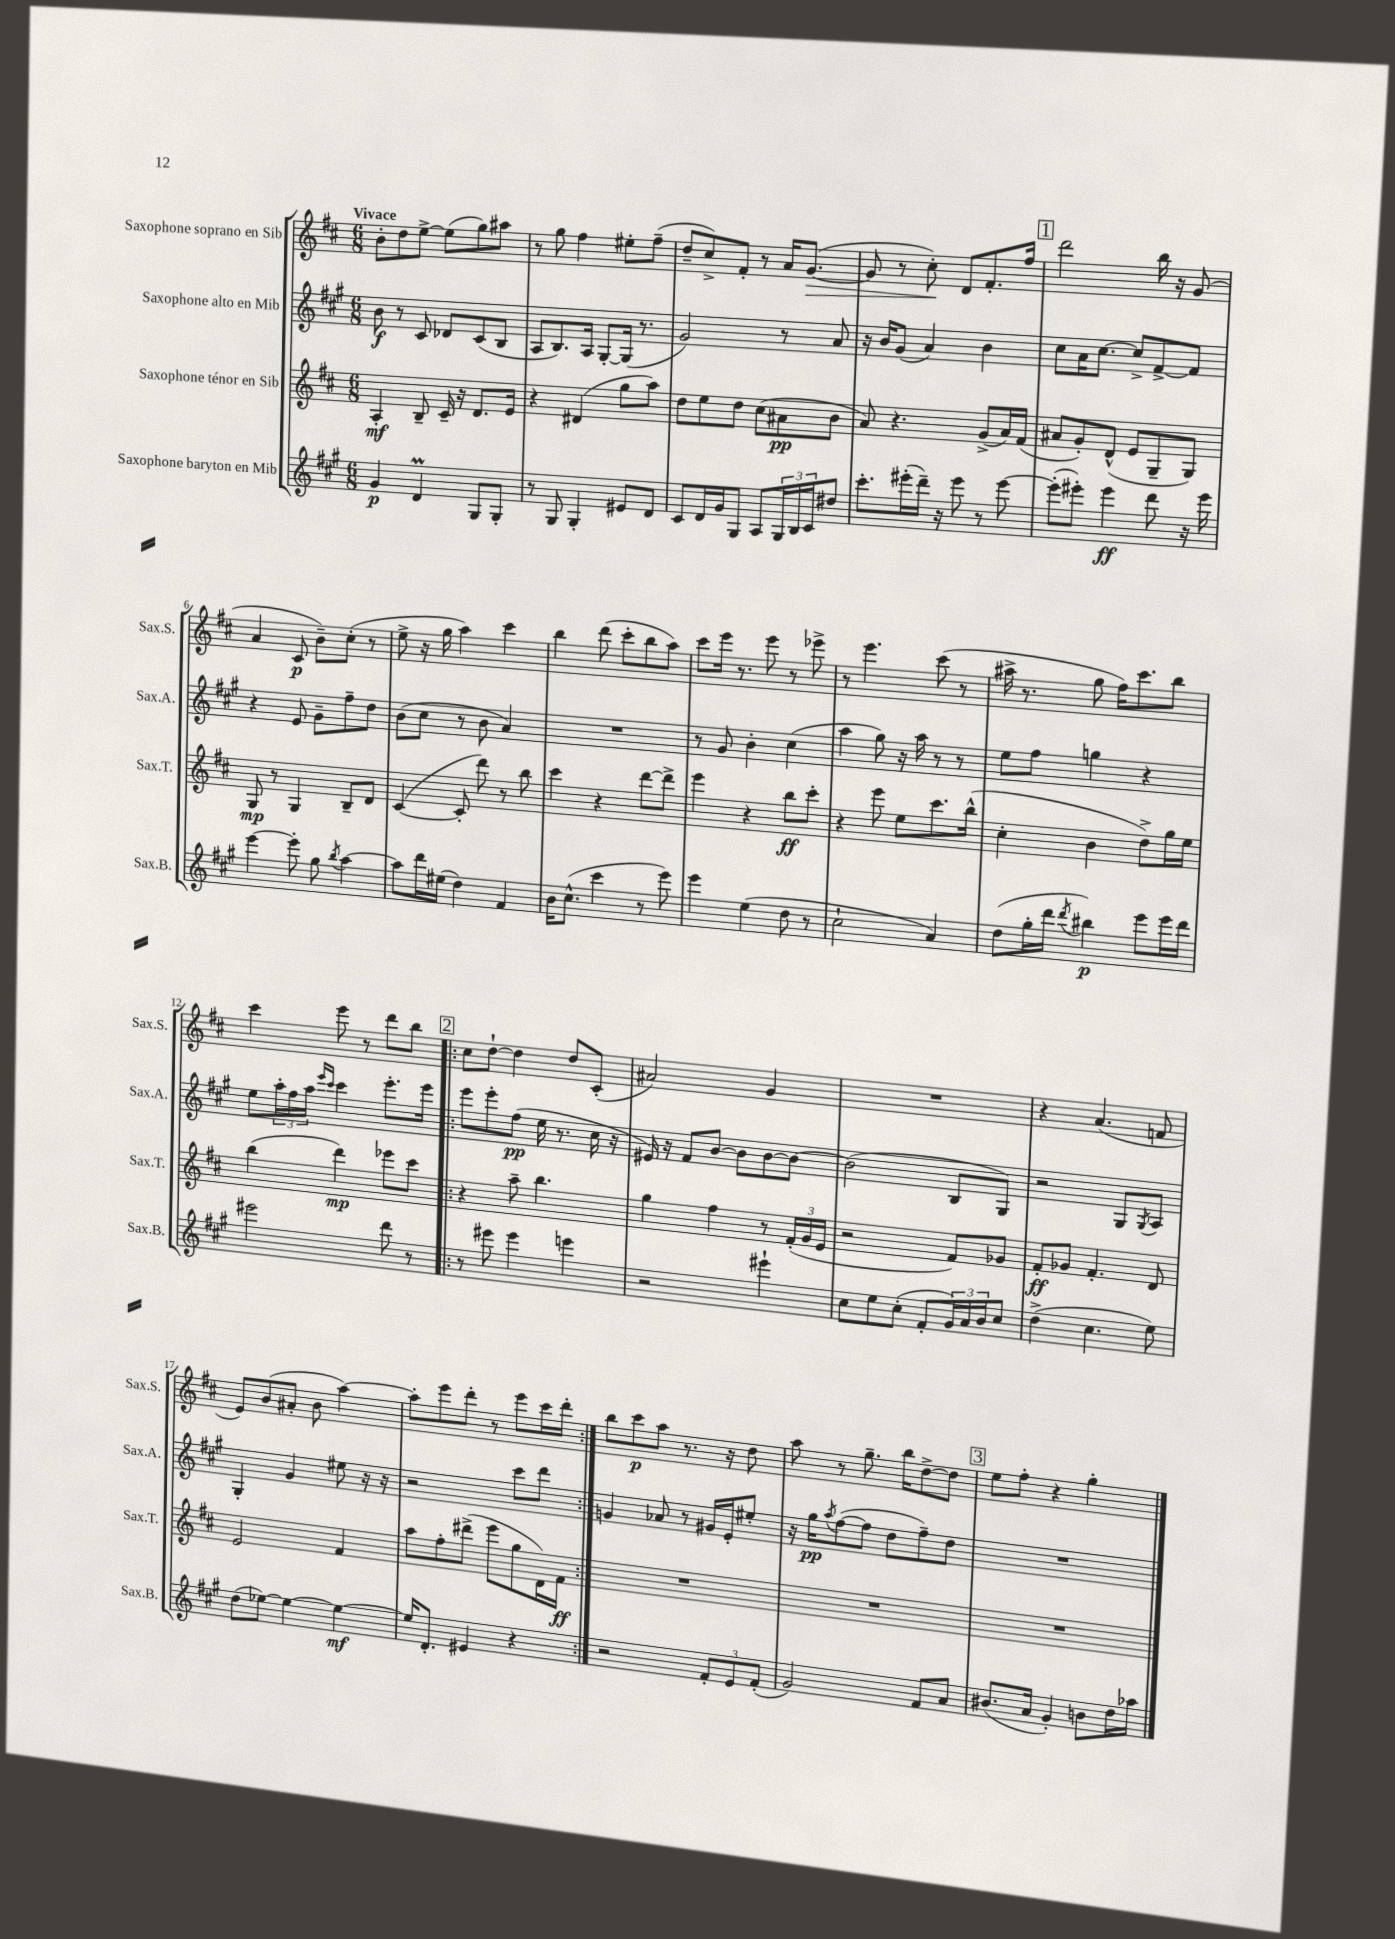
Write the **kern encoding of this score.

**kern	**kern	**kern	**kern
*staff4	*staff3	*staff2	*staff1
*clefG2	*clefG2	*clefG2	*clefG2
*k[f#c#g#]	*k[f#c#]	*k[f#c#g#]	*k[f#c#]
*M6/8	*M6/8	*M6/8	*M6/8
4g#	4A'	8b	8b'
.	.	8r	8dd
4d	8B~	8c#	[8ee^
.	16c#~	8d-	(8ee]
.	16r	.	.
8G#	8.d	(8c#	8gg)
8G#'	.	8B	8aa#
.	16e	.	.
=	=	=	=
8r	4r	8A	8r
8G#	.	8.B)	8gg
4G#'	(4d#	.	4ff#
.	.	16A	.
.	.	[8G#'	.
8e#	8gg	(16G#]	8ee#'
.	.	8.r	.
8d	8aa)	.	(8ff#~
=	=	=	=
8c#	8dd	2g#)	8dd~
16d	8ee	.	8cc#^)
16g#	.	.	.
8G#	8dd	.	8f#'
8A	(8cc#	.	8r
24G#	8a#	8r	16a
24B	.	.	.
.	.	.	([8.g
24c#	.	.	.
8dd#	8b	8a	.
=	=	=	=
8.ccc#'	8a)	16r	8g]
.	.	16b	.
.	4.r	(8g#	8r
(16eee#'	.	.	.
16ddd~)	.	4a)	8cc#')
16r	.	.	.
8eee#	.	.	8d
8r	(8g^	4b	8.f#'
[8eee#	16a)	.	.
.	(16f#	.	16ff#
=	=	=	=
(8eee#']	8a#	8cc#	2ddd
8eee#')	8g')	16a	.
.	.	[8.cc#	.
4eee#	(8d^^	.	.
.	8e	8cc#^]	.
8ddd	8G~	[8f#^	16bb
.	.	.	16r
16r	8G)	8f#]	(8g
16eee#	.	.	.
=	=	=	=
[4eee	8G	4r	4a
.	8r	.	.
8eee']	4G	8e	8c#
8gg#	.	8g#~	8b~)
8qbb	.	.	.
[4aa	8B~	8ff#~	(8cc#'
.	8d	8dd	8r
=	=	=	=
8aa]	([4c#	(8b	8ee^
16ddd	.	8cc#	16r
(16ee#	.	.	16gg
4dd)	8c#']	8r	4aa)
.	8ddd)	8b	.
4f#	8r	4a)	4ccc#
.	8bb	.	.
=	=	=	=
16b	4ccc#	2.r	4bb
(8.cc#^^	.	.	.
4ccc#	4r	.	(8ddd
.	.	.	8ccc#'
8r	[8ddd	.	8bb
8eee)	8ddd^]	.	8aa)
=	=	=	=
4eee	4eee	8r	8ccc#
.	.	8g#	16eee
.	.	.	8.r
(4ee	4r	4b'	.
.	.	.	8eee
8dd	8bb	(4cc#	8r
8r	8ccc#'	.	8eee-^
=	=	=	=
2cc#`	4r	4aa	8r
.	.	.	4.eee
.	8eee	8gg#)	.
.	8ee	16r	.
.	.	16aa	.
4a)	8.ccc#	8r	(8ccc#
.	.	8r	8r
.	(16bb^^	.	.
=	=	=	=
(8dd	4cc#'	8ee	16aa#^
.	.	.	8.r
16gg#'	.	8ff#	.
16ddd	.	.	.
8qddd	.	.	.
4bb#)	4b	4gg	8gg
.	.	.	16ff#)
.	.	.	8.ccc#
8eee	8dd^)	4r	.
16eee	16gg	.	8bb
16ddd	16ee	.	.
=	=	=	=
2eee#	(4bb	8ee	4ccc#
.	.	24aa'	.
.	.	24ff#	.
.	.	24aa	.
.	.	16qqeee	.
.	.	16qqccc#	.
.	4ddd)	4ccc#	8eee
.	.	.	8r
8ddd	8eee-	8.eee'	8ddd
8r	8ccc#	.	8bb
.	.	16eee	.
=!|:	=!|:	=!|:	=!|:
8r	4r	8eee	8cc#
8eee#	.	8eee'	[8dd`
4eee#	8aa~	(8ff#	4dd]
.	4.bb	16ee	.
.	.	8.r	.
4eee	.	.	8dd
.	.	16cc#	(8c#'
.	.	16r	.
=	=	=	=
2r	4gg	16e#)	2a#)
.	.	16r	.
.	.	8f#	.
.	4ff#	[8b	.
.	.	8b]	.
4eee#`	8r	[8b	4g
.	(24f#'	8b_	.
.	24g	.	.
.	24e	.	.
=	=	=	=
8cc#	2r	(2b]	2.r
8ee	.	.	.
(8cc#'	.	.	.
8f#'	.	.	.
24g#)	8f#)	8B	.
24a	.	.	.
24b	.	.	.
8cc#	8g-	8G#)	.
=	=	=	=
(4dd^	8f#'	2r	4r
.	8g-	.	.
4.cc#	4.f#'	.	(4.a
.	.	8G#	.
.	.	8qG#	.
8ee)	8d	8A	8f
=	=	=	=
(8dd	2e	4G#'	8e)
[8ee-)	.	.	(8b
4ee-_	.	4g#	8a#'
.	.	.	8b
4ee-_	4f#	8ee#	[4aa)
.	.	16r	.
.	.	16r	.
=	=	=	=
16ee-]	8aa	2r	8aa']
8.d'	.	.	.
.	8ff#'	.	8eee
4e#	(8ddd#^	.	8ddd'
.	8eee	.	8r
4r	8gg	8ccc#	8eee
.	16d)	8ddd	16ccc#
.	16f#	.	16ddd'
=:|!	=:|!	=:|!	=:|!
2r	2.r	4g	8bb
.	.	.	8ccc#
.	.	8a-	8aa
.	.	8r	8.r
12f#'	.	16g#	.
.	.	16e'	16r
12e	.	.	.
.	.	8ee#'	8dd
(12f#'	.	.	.
=	=	=	=
2g#)	2.r	16r	8aa
.	.	16gg#	.
.	.	8qaa	.
.	.	([8ff#	8r
.	.	8ff#]	8.gg~
.	.	8dd	.
.	.	.	16bb
8f#	.	8ff#~)	[8dd^
8a	.	8dd	8dd]
=	=	=	=
(8.b#	2.r	2.r	8ee
.	.	.	8ff#'
16a	.	.	.
4g#')	.	.	4r
8b	.	.	4gg'
16dd	.	.	.
16aa-	.	.	.
==	==	==	==
*-	*-	*-	*-
